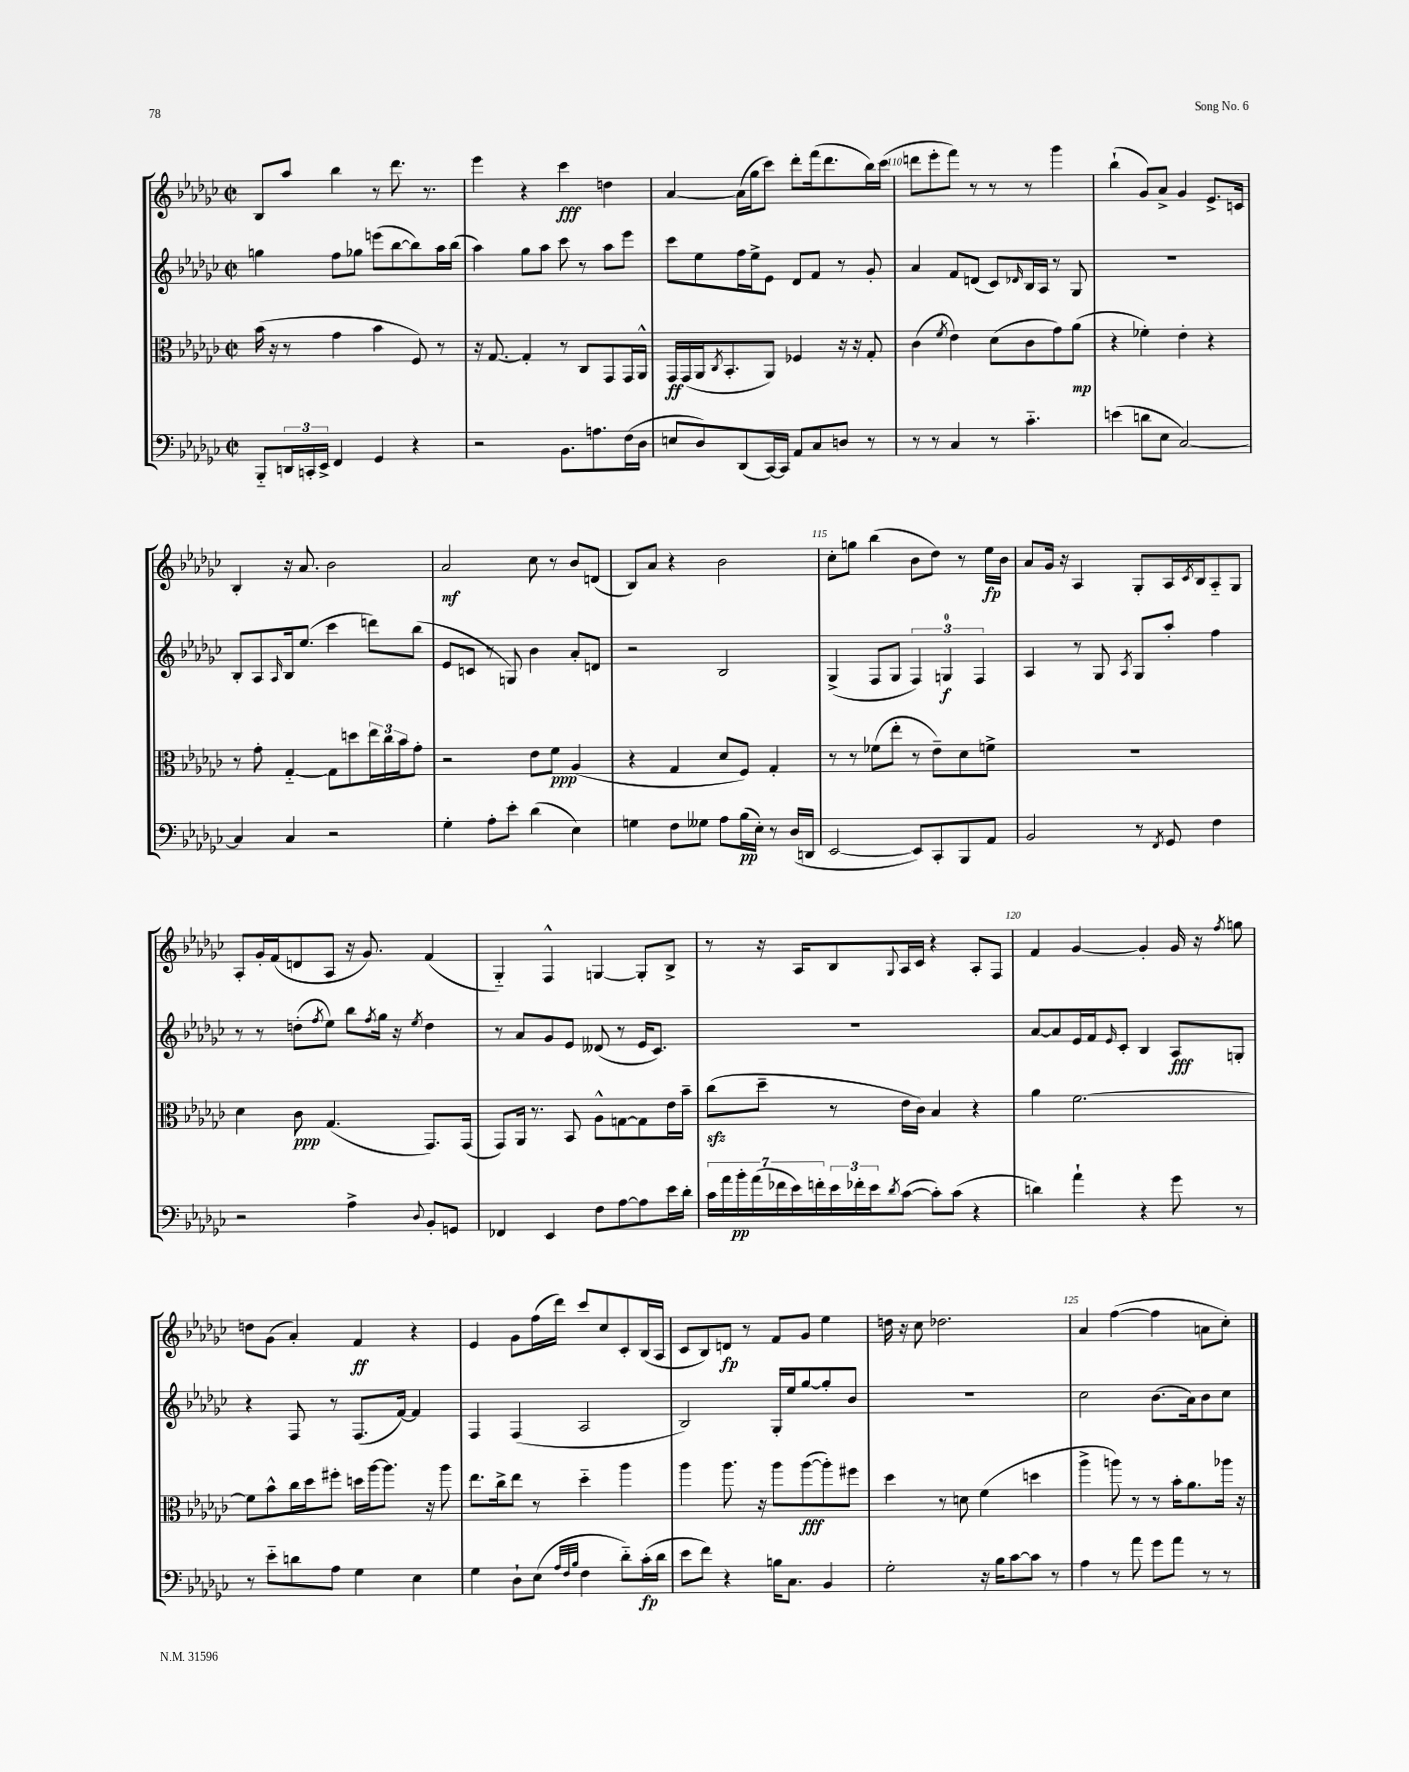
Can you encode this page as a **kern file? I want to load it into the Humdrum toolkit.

**kern	**kern	**kern	**kern
*staff4	*staff3	*staff2	*staff1
*clefF4	*clefC3	*clefG2	*clefG2
*k[b-e-a-d-g-c-]	*k[b-e-a-d-g-c-]	*k[b-e-a-d-g-c-]	*k[b-e-a-d-g-c-]
*M2/2	*M2/2	*M2/2	*M2/2
*met(c|)	*met(c|)	*met(c|)	*met(c|)
8BBB-'~	(16b-	4gg	8B-
.	16r	.	.
24DD	8r	.	8aa-
24CC'	.	.	.
24EE-^	.	.	.
4FF	4g-	8ff	4bb-
.	.	8gg-	.
4GG-	4b-	(8eee	8r
.	.	[8bb-	8.ddd-
4r	8F)	8bb-])	.
.	.	.	8.r
.	8r	16aa-	.
.	.	(16bb-	.
=	=	=	=
2r	16r	4aa-)	4eee-
.	[8.G-	.	.
.	4G-']	8gg-	4r
.	.	8aa-	.
8.BB-	8r	8ccc-	4ccc-
.	8C-	8r	.
8.A	.	.	.
.	8GG-	8aa-	4dd
(16F	16GG-	8eee-	.
16D-	16AA-^^	.	.
=	=	=	=
8E	16GG-	8ccc-	[4a-
.	(16GG-	.	.
8D-)	16AA-	8ee-	.
.	8qC-	.	.
.	8.BB-'	.	.
(8DD-	.	16ff	(16a-]
.	.	16ee-^	16gg-
[16CC-)	8AA-)	8e-	8ccc-)
16CC-]	.	.	.
8AA-	4F-	8d-	8ddd-'
8C-	.	8f	(16fff
.	.	.	8.ddd-
8D	16r	8r	.
.	16r	.	.
8r	8G-'	8g-'	16bb-)
.	.	.	(16ccc-
=	=	=	=
8r	(4c-	4a-	8ddd
8r	.	.	8eee-'
.	8qf	.	.
4C-	4e-)	8f	8fff)
.	.	(8d	8r
8r	(8d-	8c-)	8r
.	.	16qqd-	.
4.c-'~	8c-	16B-	8r
.	.	16A-	.
.	8g-)	8r	4ggg-
.	(8a-	8G-	.
=	=	=	=
(4e	4r	1r	(4bb-`
8d	4f-')	.	8g-)
8E-	.	.	8a-^
[2C-)	4e-'	.	4g-
.	4r	.	8.e-^
.	.	.	16c
=	=	=	=
4C-]	8r	8B-'	4B-'
.	8g-'	8A-	.
.	.	16qqA-	.
4C-	[4G-'~	16B-	16r
.	.	(8.ee-	8.a-
2r	8G-]	4ccc-	2b-
.	8dd	.	.
.	24ee-	8ddd)	.
.	24cc-	.	.
.	24b-	.	.
.	8g-'	(8bb-	.
=	=	=	=
4G-'	2r	8e-	2a-
.	.	8c	.
8A-'	.	8r	.
8e-'	.	8G)	.
(4d-	8e-	4b-	8cc-
.	8f	.	8r
4E-)	(4A-	8a-'	8b-
.	.	8d	(8d
=	=	=	=
4G	4r	2r	8B-)
.	.	.	8a-
8F	4G-	.	4r
8G--	.	.	.
8A-	8d-	2B-	2b-
(16B-	8F)	.	.
16E-')	.	.	.
8r	4G-'	.	.
(16D-	.	.	.
16DD	.	.	.
=	=	=	=
[2EE-	8r	(4G-^	8cc-'
.	8r	.	8gg
.	(8f-	8F	(4bb-
.	8ee-'	8G-	.
8EE-])	8r	6F)	8b-
8CC-'	8e-~)	.	8dd-)
.	.	6G	.
8BBB-	8d-	.	8r
.	.	6F	.
8AA-	8f^	.	16ee-
.	.	.	16b-
=	=	=	=
2BB-	1r	4A-	8a-
.	.	.	16g-
.	.	.	16r
.	.	8r	4A-
.	.	8G-	.
.	.	8qA-	.
8r	.	8G-	8G-'
8qFF	.	.	.
8GG-	.	8aa-'	16A-
.	.	.	8qc-
.	.	.	16B-
4F	.	4ff	8A-'~
.	.	.	8G-
=	=	=	=
2r	4d-	8r	8A-'
.	.	8r	16g-'
.	.	.	(16f
.	8c-	(8dd'	8d
.	.	8qff	.
.	(4.G-	8ee-)	8A-
4A-^	.	8bb-	16r
.	.	.	8.g-)
.	.	8qff	.
.	.	16gg-	.
.	.	16r	.
8qqD-	.	8qee-	.
8BB-'	8.GG-)	4dd	(4f
8GG	.	.	.
.	(16GG-	.	.
=	=	=	=
4FF-	8GG-)	8r	4G-'~)
.	16AA-	8a-	.
.	8.r	.	.
4EE-	.	8g-	4F^^
.	8BB-	8e-	.
8F	8A-^^	(8d--	[4G
[8A-	[8G	8r	.
8A-]	8G]	16e-	8G']
.	.	8.c-)	.
16e-	16e-	.	8B-^
16d-'	16b-~	.	.
=	=	=	=
28c-	(8cc-	1r	8r
28a-	.	.	.
28b-'	.	.	.
(28a-	.	.	.
.	8dd-~	.	16r
28f-	.	.	.
28e-)	.	.	.
.	.	.	16A-
28f'	.	.	.
24e-	8r	.	8B-
24f-'	.	.	.
24e-	.	.	.
8qd-	.	.	8qqG-
([8c-	16e-	.	16A-
.	16c-)	.	16c-
8c-'])	4B-	.	4r
(8c-	.	.	.
4r	4r	.	8A-'
.	.	.	8F
=	=	=	=
4d)	4a-	[8a-	4f
.	.	8a-]	.
4a-`	[2.f	16e-	[4g-
.	.	16f	.
.	.	16qqe-	.
.	.	8c-'	.
4r	.	4B-	4g-']
8g-	.	8A-	16g-
.	.	.	16r
.	.	.	8qff
8r	.	8G'	8gg
=	=	=	=
8r	8f]	4r	8dd
8e-'~	8b-^^	.	(8g-
8d	16cc-	8F	4a-')
.	16dd-	.	.
8A-	8ff#'	8r	.
4G-	16dd	(8.F	4f
.	[16aa-	.	.
.	8.aa-]	.	.
.	.	[16f)	.
4E-	.	4f]	4r
.	16r	.	.
.	8aa-	.	.
=	=	=	=
4G-	8.ee-	4F	4e-
.	16cc-^	.	.
8D-`	8ee-	(4F	8g-
(8E-	8r	.	(16ff
.	.	.	16ddd-)
32qqA-	.	.	.
32qqF	.	.	.
32qqB-	.	.	.
4F	4dd-'~	2A-	8ccc-
.	.	.	8cc-
8d-'~)	4aa-	.	8c-'
(16c-'	.	.	(16B-
16d-	.	.	16A-
=	=	=	=
8e-	4aa-	2B-)	8c-
8f)	.	.	8B-)
4r	8.aa-	.	8d
.	.	.	8r
.	16r	.	.
16B	8aa-	16G-'	8f
8.C-	.	16ee-	.
.	([8aa-	[8gg-	8g-
4BB-	8aa-'])	8gg-']	4ee-
.	8ff#	8b-	.
=	=	=	=
2G-'	4dd-	1r	16dd
.	.	.	16r
.	.	.	8cc-
.	8r	.	2.dd-
.	8d	.	.
16r	(4f	.	.
16B-	.	.	.
[8c-	.	.	.
8c-]	4dd	.	.
8r	.	.	.
=	=	=	=
4A-	4aa-^	2cc-	4a-
8r	8aa)	.	([4ff
8a-	8r	.	.
8g-	8r	(8.b-	4ff]
8a-	16b-'	.	.
.	8.a-	16a-)	.
8r	.	8b-	8a
8r	16aa-	8cc-	8cc-')
.	16r	.	.
==	==	==	==
*-	*-	*-	*-
